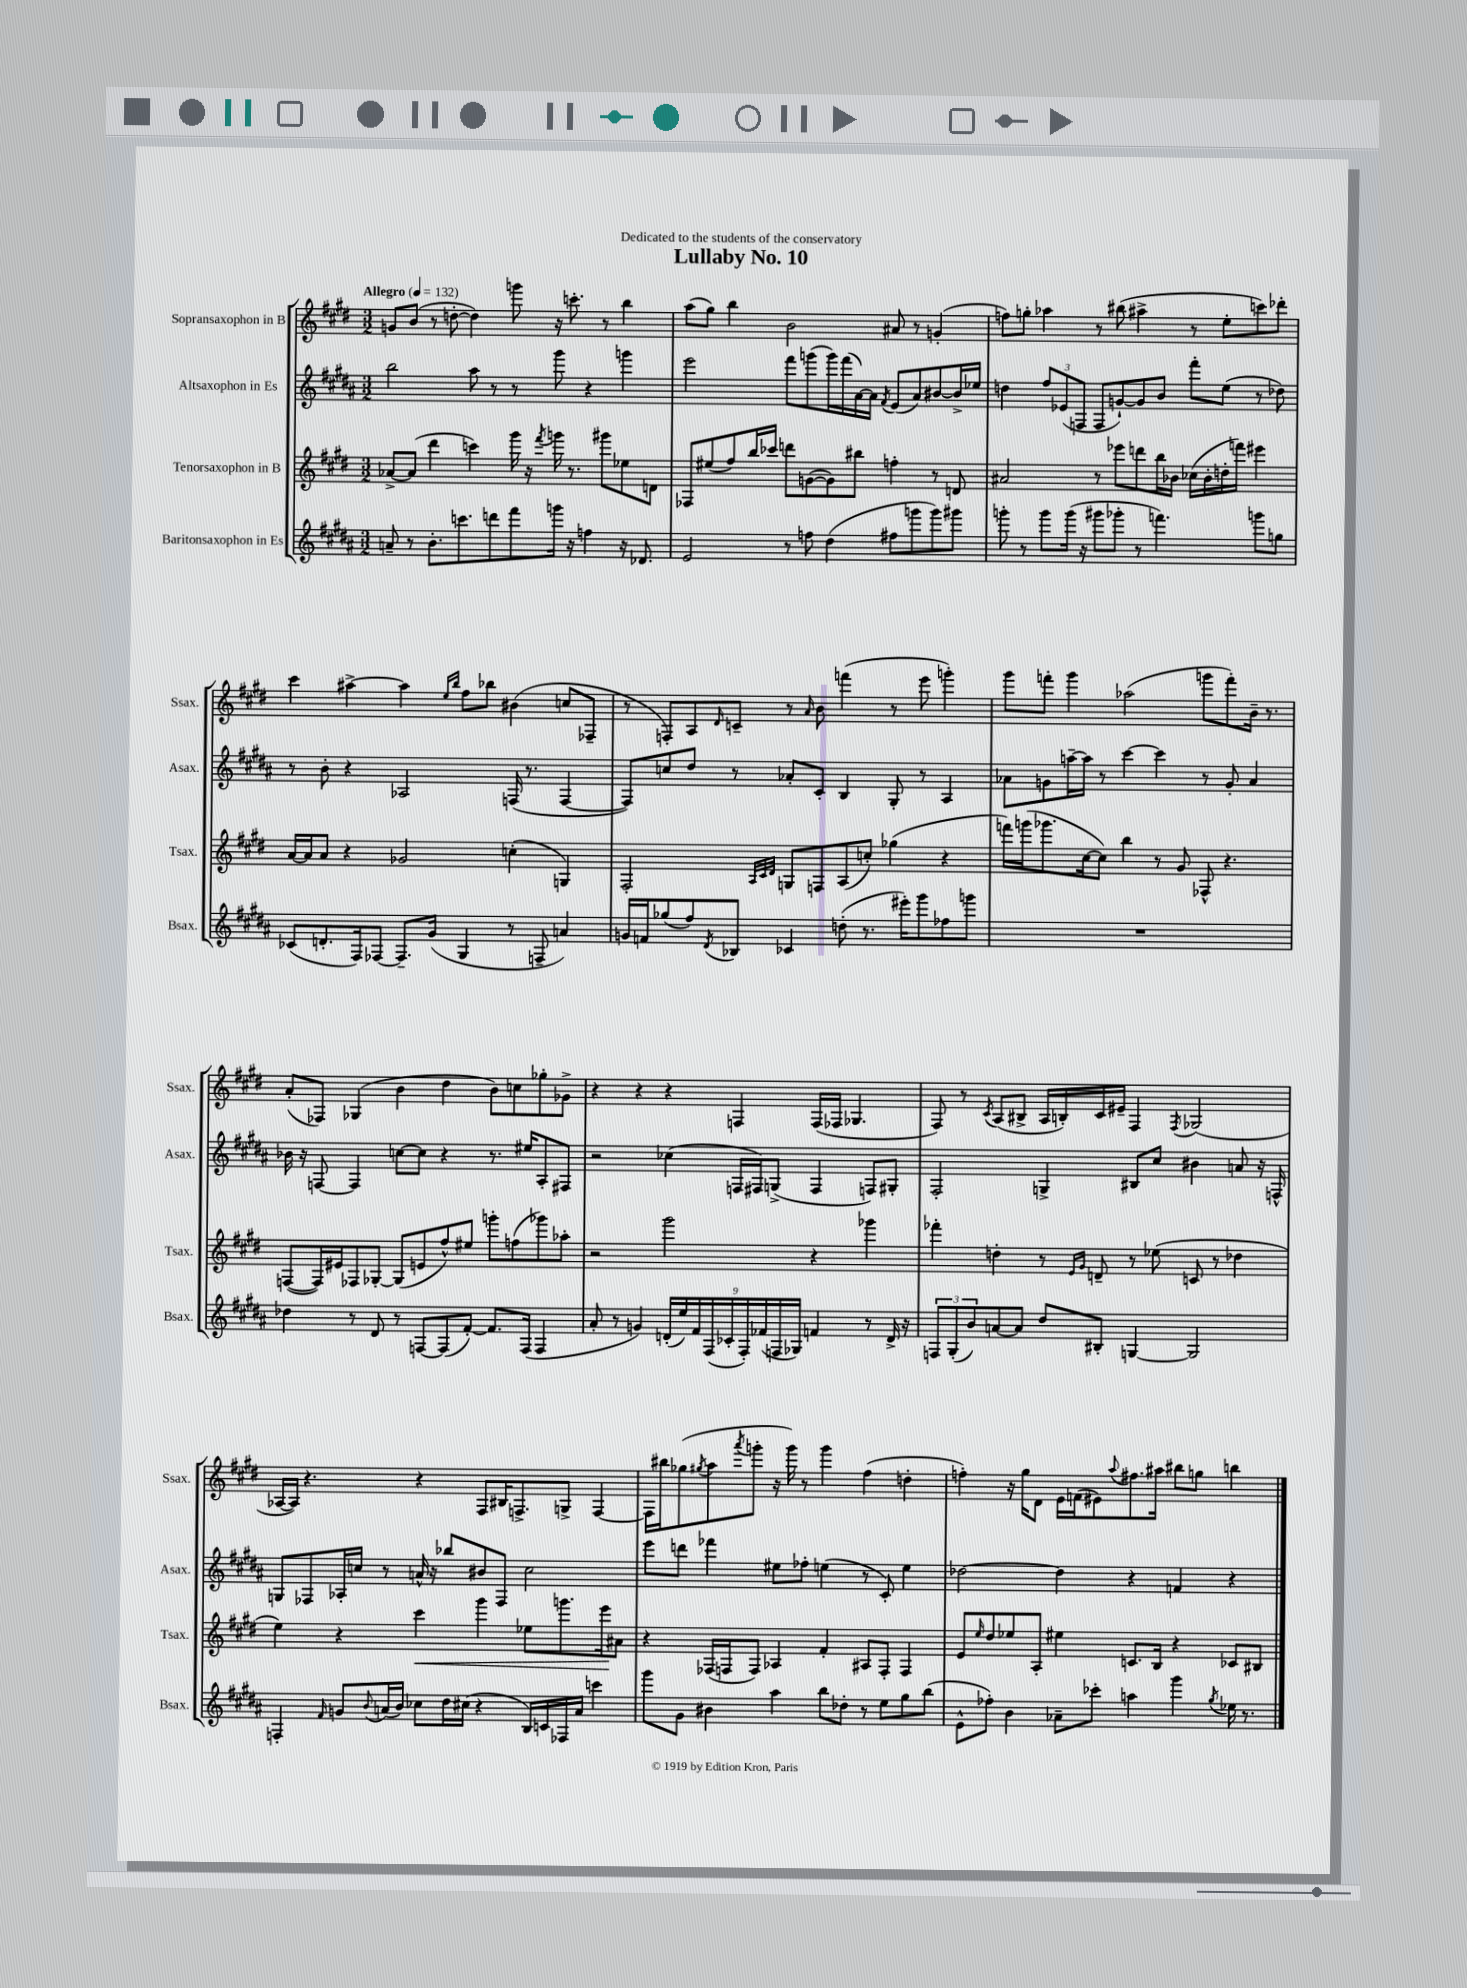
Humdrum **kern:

**kern	**kern	**dynam	**kern	**kern
*part4	*part3	*part3	*part2	*part1
*staff4	*staff3	*staff3	*staff2	*staff1
*I"Baritonsaxophon in Es	*I"Tenorsaxophon in B	*	*I"Altsaxophon in Es	*I"Sopransaxophon in B
*I'Bsax.	*I'Tsax.	*	*I'Asax.	*I'Ssax.
*clefG2	*clefG2	*	*clefG2	*clefG2
*k[f#c#g#d#a#]	*k[f#c#g#d#]	*	*k[f#c#g#d#a#]	*k[f#c#g#d#]
*M3/2	*M3/2	*	*M3/2	*M3/2
*MM132	*MM132	*	*MM132	*MM132
=1	=1	=1	=1	=1
!	!	!	!	!LO:TX:a:B:t=Allegro
8an~/	[8a-X^/L	.	2bb\	8gn/L
8r	(8a-/J]	.	.	(8b/J
8.b'\L	4ddd#\	.	.	8r
.	.	.	.	[8ddn'\
8.cccn\	.	.	.	.
.	4cccn\)	.	8aa#\	4dd\])
8dddn\	.	.	8r	.
8fff#\	16ggg#\	.	8r	8gggn\
.	16r	.	.	.
.	8qfff#/	.	.	.
16gggn\Jk	16gggn\	.	8ggg#\	16r
16r	8.r	.	.	8.cccn'\
4ffn\	.	.	4r	.
.	8ggg#X\L	.	.	8r
16r	8ee-X\	.	4gggn\	4bb\
8.d-X/	.	.	.	.
.	8dn\J	.	.	.
=2	=2	=2	=2	=2
2e/	8F-X/L	.	2eee\	(8aa\L
.	(8ee#X/	.	.	8gg#\J)
.	8ff#/)	.	.	4bb\
.	16bb/L	.	.	.
.	16ccc-X/JJ	.	.	.
8r	8dddn\L	.	8fff#\L	2b\
8ffn\	([8gn\	.	(8gggn\	.
(4dd#\	8g\])	.	16ggg\L)	.
.	.	.	(16fff#\	.
.	8bb#X\J	.	[16a#\)	.
.	.	.	16a#\JJ]	.
.	.	.	8qf#/	.
8ff#X\L	4ffn'\	.	(8e/L	8a#X/
8gggn\	.	.	8a#/)	8r
8ggg\)	8r	.	[8b#X/	(4gn'/
8ggg#X\J	8dn/	.	16b#^/L]	.
.	.	.	16ee-X/JJ	.
=3	=3	=3	=3	=3
8gggn'\	2a#X/	.	4ddn\	8ffn\L)
8r	.	.	.	8ggn'\J
8ggg\L	.	.	12ff#/L	4aa-X\
.	.	.	(12e-X/	.
(16ggg\Jk	.	.	.	.
.	.	.	12Fn/J	.
16r	.	.	.	.
8ggg#X\L	8r	.	8F/L	8r
8ggg-X'\J	8eee-X\L	.	[8gn`/)	(8bb#X\
8r	8dddn\	.	8g/]	4aa#X^\
4.fffn\)	16bb\L	.	8b/J	.
.	16b-X\JJ	.	.	.
.	(16cc-X\LL	.	8fff#'\L	8r
.	16b-'\	.	.	.
.	16ddn'\	.	(8ee\J	8ee'\L
.	16fffn\JJ)	.	.	.
8gggn\L	4eee#X\	.	8r	8cccn\)
8ggn\J	.	.	8dd-X\)	8ddd-X'\J
!!LO:LB:g=z
=4	=4	=4	=4	=4
(8c-X/L	[16a/LL	.	8r	4ccc#\
.	16a/J]	.	.	.
8.dn'/	8a/J	.	8b'\	.
.	4r	.	4r	[4aa#X^\
16F#/k)	.	.	.	.
[8F-X/J	.	.	.	.
8.F-~/L]	2g-X/	.	2A-X/	4aa#\]
(16g#/Jk	.	.	.	.
.	.	.	.	16qqee/LL
.	.	.	.	16qqbb/JJ
4G#/	.	.	.	8ff#\L
.	.	.	.	8bb-X\J
8r	(4ccn'\	.	(16Fn/	(4b#X\
.	.	.	8.r	.
8Fn~/	.	.	.	.
4an/)	4Gn/)	.	[4F/	8ccn/L
.	.	.	.	8F-X~/J
=5	=5	=5	=5	=5
16gn/LL	2F#'/	.	8F/L])	8r
16fn/J	.	.	.	.
(8gg-X/	.	.	8ccn/	8Fn'/L)
8ff#/)	.	.	8dd#/J	8A/
8qd#/	.	.	.	16qqd#/
8B-X/J	.	.	8r	8cn~/J
.	32qqA/LLL	.	.	.
.	32qqc#/	.	.	.
.	32qqd#/JJJ	.	.	.
4c-X/	8Gn/L	.	8a-X'/L	8r
.	.	.	.	16qqa/
.	8Fn/	.	8c#'/J	8b\
(8ddn'\	(8A/	.	4B/	(4fffn\
8.r	8ccn'/J)	.	.	.
.	(4gg-X\	.	8G#'/	8r
16eee#X'\KL)	.	.	.	.
8ggg#\	.	.	8r	8eee\
8ff-X\	4r	.	4A#/	4gggn'\)
8gggn\J	.	.	.	.
=6	=6	=6	=6	=6
1.r	16fffn\LL)	.	8a-X\L	8ggg#\L
.	(16gggn\J	.	.	.
.	8.ggg-X\	.	8gn\	8fffn'\J
.	.	.	[16aan~\L	4ggg#\
.	[16cc#\k	.	16aa\JJ]	.
.	8cc#\J])	.	8r	.
.	4bb\	.	[4ccc#\	(2aa-X\
.	8r	.	4ccc#\]	.
.	8g#/	.	.	.
.	8F-X^^/	.	8r	8gggn\L
.	4.r	.	8g'/	8fff'\)
.	.	.	4a-/	16b~\Jk
.	.	.	.	8.r
!!LO:LB:g=z
=7	=7	=7	=7	=7
4dd-X\	([8Fn/L	.	16b-X\	(8a'/L
.	.	.	16r	.
.	16F/L])	.	[8Fn/	8F-X/J)
.	16e#X/J	.	.	.
8r	8F-X/	.	4F/]	(4G-X/
8d#/	[8G-X'/J	.	.	.
8r	(8G-/L]	.	[8ccn\L	4b\
[8Fn/L	8en/	.	8cc\J]	.
(8F/]	8ff#^^/)	.	4r	4dd#\
[8f#'/J)	8ee#X/J	.	.	.
8.f#/L]	8gggn'\L	.	8.r	8b\L)
.	(8ffn\	.	.	8ccn\
(16F/Jk	.	.	16ee#X/KL	.
4F/	8ggg-X\)	.	8A#'/	8gg-X'\
.	8aa-X'\J	.	8F#X/J	8g-X^\J
=8	=8	=8	=8	=8
8a#'/	2r	.	2r	4r
8r	.	.	.	.
4gn/)	.	.	.	4r
(18dn'/LL	2ggg#\	.	(4cc-X\	4r
18ee/)	.	.	.	.
18f#/	.	.	.	.
(18F#/	.	.	.	.
18c-X'/	.	.	.	.
.	.	.	16Fn/LL	4Fn/
18F#'/)	.	.	.	.
.	.	.	16F#X/J)	.
(18f-X/	.	.	.	.
.	.	.	(8Gn^/J	.
18Fn/	.	.	.	.
18G-X/JJ)	.	.	.	.
4fn/	4r	.	4F#/	(16F/LL
.	.	.	.	16F-X/JJ
.	.	.	.	4.G-X/
8r	4ggg-X\	.	8Fn/L)	.
16d^/	.	.	8G#X'/J	.
16r	.	.	.	.
=9	=9	=9	=9	=9
12Fn/L	4fff-X'\	.	2F#'/	8F#/)
(12G#'/	.	.	.	.
.	.	.	.	8r
12b/)	.	.	.	.
.	.	.	.	8qc#/
[8an/	4ddn'\	.	.	(8A/L
8a/J]	.	.	.	8B#X^/J
8dd#/L	8r	.	4Gn^/	16A/LL
.	.	.	.	16Bn'/)
.	16qqe/LL	.	.	.
.	16qqg#/JJ	.	.	.
8B#X'/J	8dn~/	.	.	16c#/
.	.	.	.	16e#X~/JJ
[4Gn/	8r	.	8B#X/L	4F#/
.	(8ee-X\	.	8cc#/J	.
.	.	.	.	8qF#/
2G/]	8cn/	.	4b#X\	(2G-X/
.	8r	.	.	.
.	4dd-X\	.	8an/	.
.	.	.	16r	.
.	.	.	16Fn^^/	.
!!LO:LB:g=z
=10	=10	=10	=10	=10
4Fn'/	4ee\)	.	8Gn/L	[16A-X/LL
.	.	.	.	16A-/JJ])
.	.	.	8F-X/	4.r
16qqf#/	.	.	.	.
8gn/L	4r	.	16A-X'/L	.
.	.	.	16ccn/JJ	.
8qqb/	.	.	.	.
(16an/L	.	.	8r	.
16b/JJ)	.	.	.	.
!	!	!LO:HP:b	!	!
8cc-X\L	4ccc#\	<	16an^^/	4r
.	.	.	16r	.
16dd#\L	.	.	8bb-X/L	.
(16cc#X\JJ	.	.	.	.
4r	4ggg#\	.	8b#X/	8F#/L
.	.	.	8F-/J	16B#X/K
.	.	.	.	8.Fn^/
16B/LL)	8ee-X\L	.	2cc\	.
16cn/	.	.	.	.
16F-X/	8.gggn\	.	.	8Gn^/J
16a/JJ	.	.	.	.
4cccn\	.	.	.	[4F/
.	16eee\k	.	.	.
.	8a#X\J	[	.	.
=11	=11	=11	=11	=11
8ggg#\L	4r	.	8eee\L	16F\LL]
.	.	.	.	16bb#X\J
8g#\J	.	.	8dddn\J	(8gg-X\
.	.	.	.	8qgg#X/
4b#X\	(16F-X/LL	.	4fff-X\	8aa\
.	16Fn/J	.	.	.
.	.	.	.	8qaaa/
.	8F/J)	.	.	8gggn'\J
4aa#\	4A-X/	.	8ee#X\L	16r
.	.	.	.	16ggg\)
.	.	.	8ff-X'\J	8r
8bb\L	4f#'/	.	(4een\	4ggg\
8dd-X'\J	.	.	.	.
8r	8A#X/L	.	8r	(4ff#\
8ee\L	8F'/J	.	8c#'/)	.
8gg#\	4F/	.	4ee\	4ddn'\
(8bb\J	.	.	.	.
=12	=12	=12	=12	=12
8e^^\L	8e/L	.	[2dd-X\	4ffn'\)
.	16qqee/	.	.	.
8ff-X'\J)	8dd#/	.	.	.
4b\	8ee-X/	.	.	16r
.	.	.	.	16gg#\KL
.	8A'/J	.	.	8d#\J
8a-X~\L	4ee#X\	.	4dd-\]	16e\LL
.	.	.	.	(16fn\J
8ccc-X'\J	.	.	.	8e#X\)
.	.	.	.	8qqaa/
4aan\	8.cn/L	.	4r	8.ff#X\
.	16B/Jk	.	.	16aa#X\Jk
4ggg#\	4r	.	4fn/	8bb#X\L
.	.	.	.	8ggn\J
8qgg#/	.	.	.	.
16ee-X\	8c-X/L	.	4r	4bbn\
8.r	.	.	.	.
.	8B#X/J	.	.	.
==	==	==	==	==
*-	*-	*-	*-	*-
